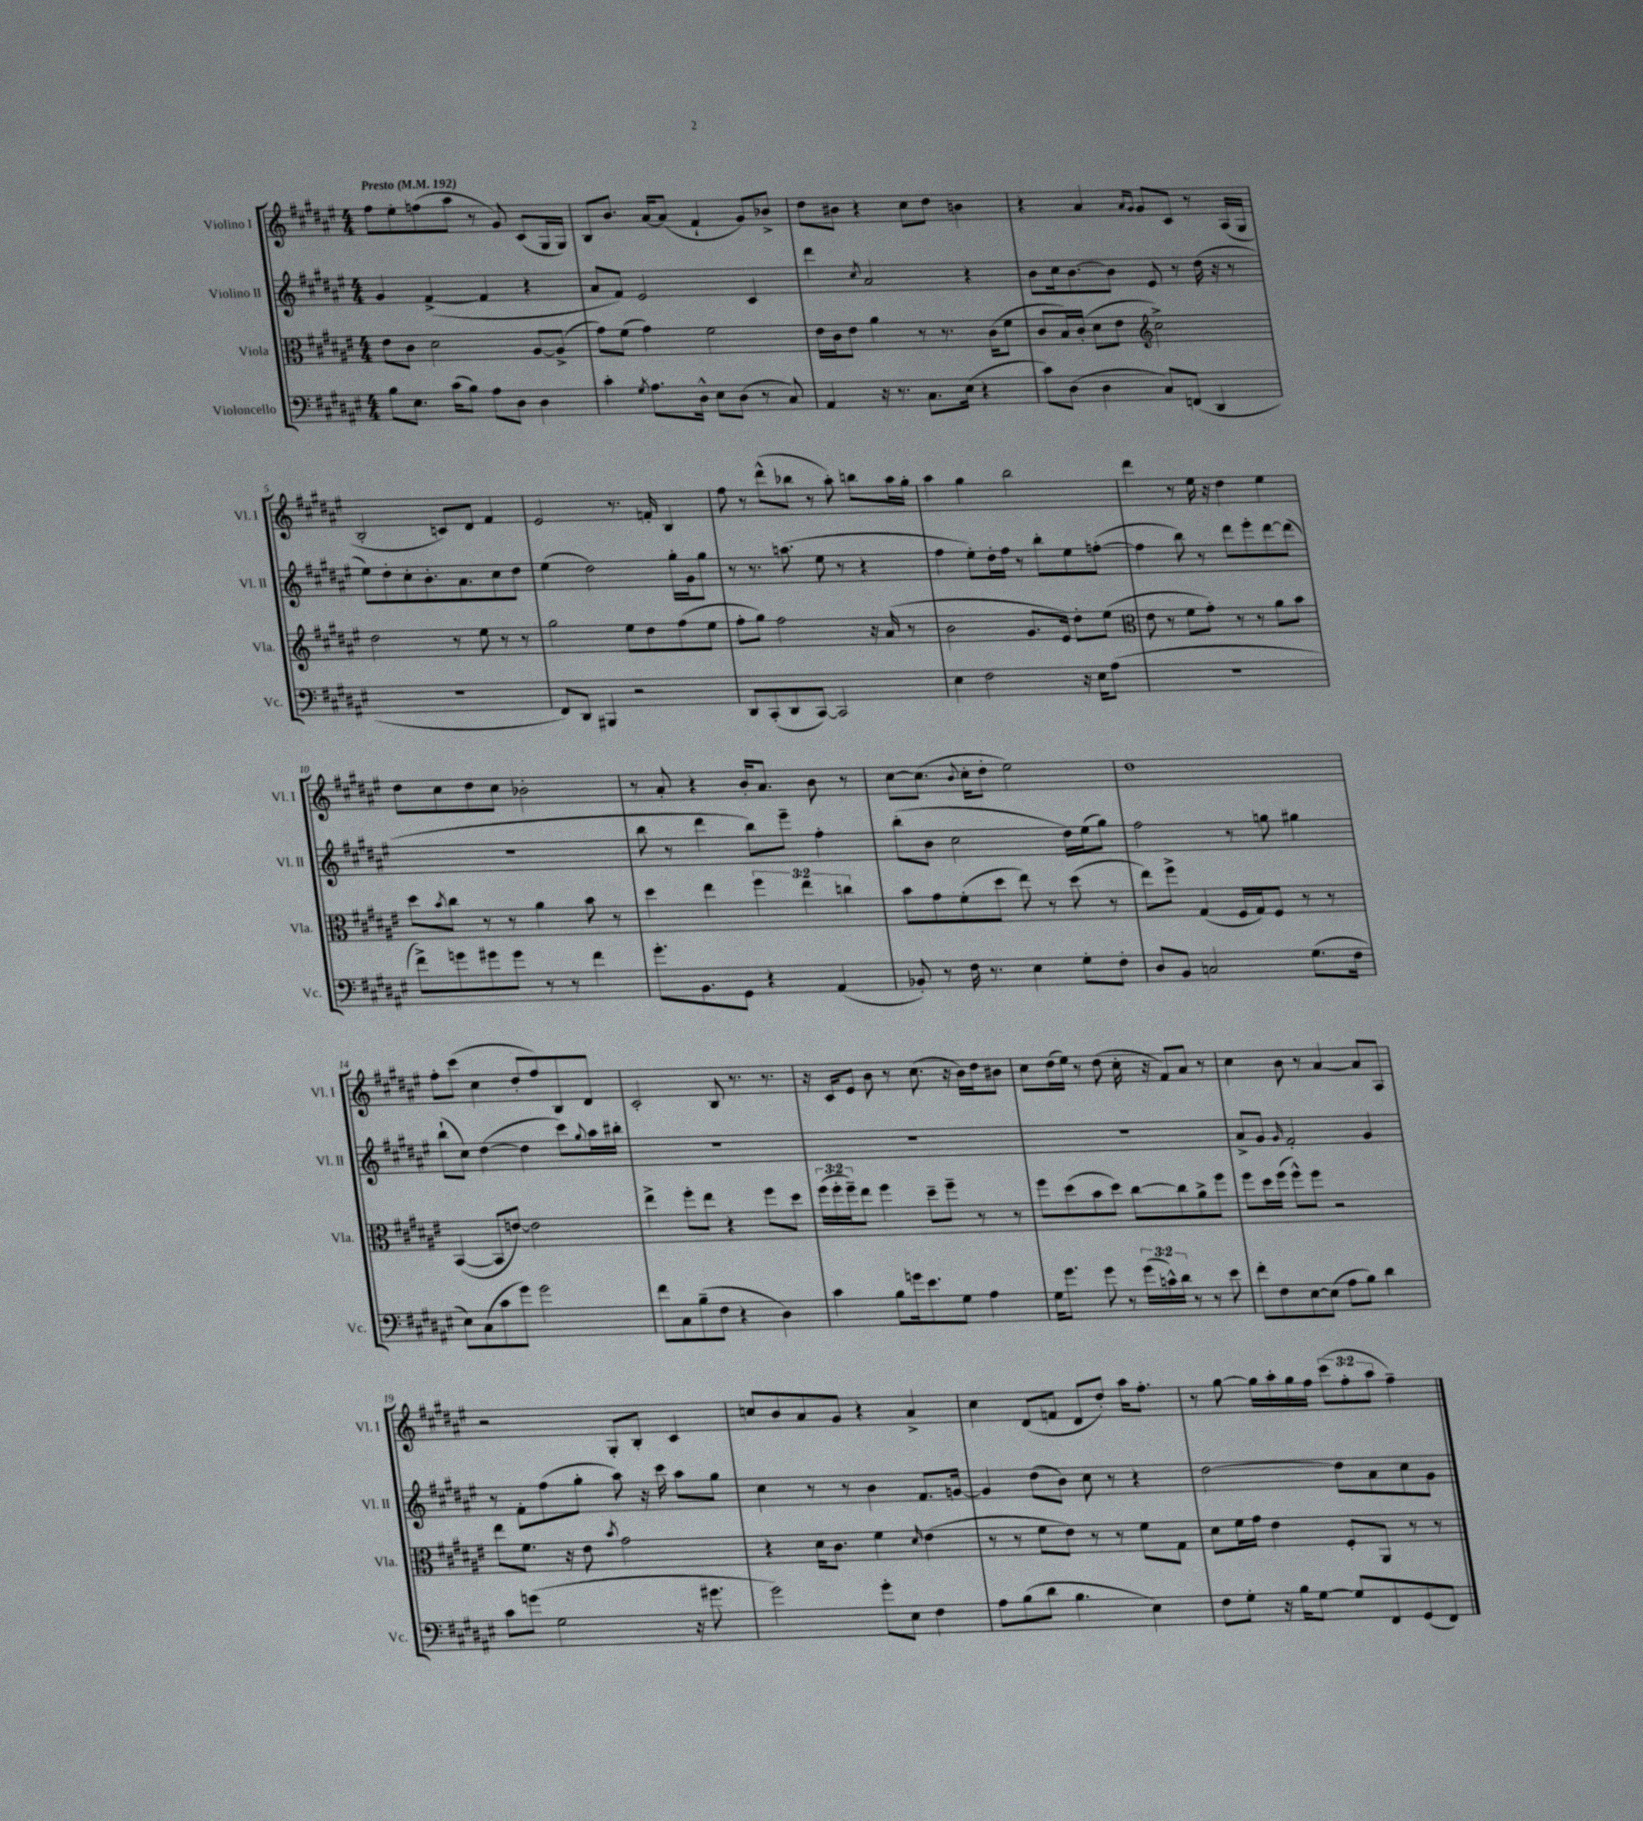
<<
\new StaffGroup <<
\new Staff = "s0" \with { instrumentName = "Violino I" shortInstrumentName = "Vl. I" } {
    \clef treble \key fis \major \numericTimeSignature \time 4/4 \override Staff.TupletNumber.text = #tuplet-number::calc-fraction-text \tempo "Presto" 4 = 192
    fis''8 eis''8-. f''8( ais''8 r8 gis'8) cis'8( gis16 gis16) |
    b8 b'8. ais'16~ ais'8( fis'4-! gis'8) bes'8-> |
    dis''8 bis'8 r4 cis''8 dis''8 b'4 |
    r4 ais'4 \grace { ais'16 gis'16 } gis'8 cis'8 r8 ais16( gis16 |
    b2-. c'8) dis'8 fis'4 |
    eis'2 r8. f'16-. b4 |
    fis''8 r8 dis'''8-^( bes''8 r8 ais''8-.) b''8 ais''16 gis''16-. |
    ais''4 gis''4 b''2 |
    dis'''4 r8 eis''16 r16 dis''4 eis''4 |
    dis''8 cis''8 dis''8 cis''8 bes'2-. |
    r8 ais'8-. r4 b'16-. ais'8. b'8 r8 |
    cis''8~ cis''8.( \appoggiatura { b'8 } cis''16-. dis''8-. eis''2) |
    dis''1 |
    fis''8-. cis'''8( cis''4 dis''8-. fis''8) b8 dis'8 |
    cis'2-. b8 r8. r8. |
    r16 cis'16 eis'8 b'8 r8 cis''8.( r16 b'16) dis''16 bis'8 |
    cis''8 dis''16( eis''16) r8 dis''8( cis''16-. r16 fis'8) ais'8 r8 |
    cis''4 b'8 r8 ais'4~ ais'8 ais8 |
    r2 gis8-. b8-. cis'4 |
    c''8 b'8 ais'8 gis'8 r4 ais'4-> |
    cis''4 dis'8( f'8 dis'8 dis''8-.) ais''16 fis''8.-. |
    r8 gis''8~ gis''16 ais''16-. gis''16 fis''16 \tuplet 3/2 { cis'''8( fis''8-. ais''8 } fis''4--) \bar "|." |
}
\new Staff = "s1" \with { instrumentName = "Violino II" shortInstrumentName = "Vl. II" } {
    \clef treble \key fis \major \numericTimeSignature \time 4/4
    gis'4 fis'4~->( fis'4 r4 |
    ais'8 fis'8) eis'2 cis'4 |
    dis'''4 \acciaccatura { cis''8 } ais'2 r4 |
    b'8 cis''16 b'8.~ b'8 eis'8 r8 dis''16( r16 r8 |
    eis''8) dis''8-. cis''8-. b'8.-. ais'8. cis''8 dis''8 |
    eis''4( dis''2) gis''16-. gis'16 gis''8 |
    r8 r8. a''8.( eis''8 r8 r4 |
    fis''4 eis''8-.) dis''16-. fis''16 r8 b''8-. eis''8 f''8~-.( |
    f''4 b''8) r8 dis'''8 eis'''8-. dis'''8~ dis'''8( |
    R1 |
    b''8 r8 dis'''4 b''8) eis'''8-- fis''4-. |
    b''8-.( b'8 cis''2 dis''16) eis''16( gis''8) |
    fis''2 r8 g''8 gis''4 |
    b''8-!( cis''8) dis''4~( dis''4 cis'''8) \appoggiatura { gis''8 } ais''16 bis''16-. |
    R1 |
    R1 |
    R1 |
    ais'8-> gis'8 \grace { gis'16 } fis'2-. gis'4 |
    r8 fis'8-. fis''8( gis''8-. ais''8) r16 cis'''16 ais''8 gis''8 |
    cis''4 r8 r8 b'4 fis'8. g'16~ |
    g'4 dis''8( b'8) cis''8 r8 r4 |
    dis''2~ dis''8 ais'8 cis''8 gis'8 \bar "|." |
}
\new Staff = "s2" \with { instrumentName = "Viola" shortInstrumentName = "Vla." } {
    \clef alto \key fis \major \numericTimeSignature \time 4/4 \override Staff.TupletNumber.text = #tuplet-number::calc-fraction-text
    eis'8 cis'8 dis'2 ais8~ ais8->( |
    gis'8) fis'8( gis'4) fis'2 |
    eis'16 cis'16 eis'8 ais'4 r8 r8. cis'16( fis'8 |
    cis'8 b16) cis'16-.( dis'8 eis'8 \clef treble cis''2->) |
    dis''2 r8 eis''8 r8 r8 |
    gis''2 eis''8 dis''8 fis''8( eis''8 |
    fis''8-. gis''8) fis''2 r16 ais'16( r8 |
    b'2 gis'8. eis'16) dis''8-. eis''8( |
    \clef alto eis'8 r8 fis'8 gis'8-.) r8 r8 ais'8 b'8 |
    dis''8 \acciaccatura { b'8 } cis''8 r8 r8 ais'4 b'8 r8 |
    dis''4 eis''4 \tuplet 3/2 { fis''4 eis''4 c''4 } |
    b'8 gis'8 fis'8-.( dis''8 eis''8) r8 dis''8( r8 |
    eis''8) fis''8-> gis4( fis16 gis16) fis8 r8 r8 |
    b,4~( b,8 e'8~) e'2 |
    eis''4-> fis''8-. eis''8 r4 fis''8 dis''8 |
    \tuplet 3/2 { fis''16( fis''16-. fis''16--) } eis''8 fis''4 dis''8-- fis''8-- r8 r8 |
    fis''8 dis''8( b'8 dis''8) cis''8~ cis''8 ais'8-> fis''8 |
    fis''8 dis''16 fis''16( fis''8-^) fis''8 r2 |
    eis''8 fis'8. r16 eis'8 \acciaccatura { b'8 } gis'2 |
    r4 dis'16 cis'8. fis'4 \grace { dis'16 } eis'4( |
    r8 r8 fis'8 eis'8) r8 r8 fis'8 gis8 |
    dis'8 fis'16 gis'16 eis'4 fis8-. ais,8 r8 r8 \bar "|." |
}
\new Staff = "s3" \with { instrumentName = "Violoncello" shortInstrumentName = "Vc." } {
    \clef bass \key fis \major \numericTimeSignature \time 4/4 \override Staff.TupletNumber.text = #tuplet-number::calc-fraction-text
    b8 eis8. cis'16( b8) ais8 dis8 dis4 |
    cis'4-. \acciaccatura { gis8 } ais8. dis16-^ eis8 dis8( r8 cis8) |
    ais,4 r16 r8. cis8. eis16( r4 |
    cis'8) dis8( dis4 cis8) f,8( dis,4 |
    R1 |
    fis,8) dis,8 bis,,4 r2 |
    dis,8 cis,8-.( dis,8 cis,8~) cis,2 |
    eis4 fis2 r16 eis16 ais8( |
    R1 |
    fis'8->) g'8 gis'8 gis'8 r8 r8 fis'4 |
    gis'8.-. b,8. gis,8 r4 ais,4( |
    bes,8-.) r8 fis16 r8. eis4 gis8-. fis8-. |
    dis8 b,8 c2 gis8.( fis16 |
    eis8) cis8( cis'8 gis'8) gis'2 |
    fis'8 cis8 b8--( fis8 r4 dis4) |
    cis'4 b8 g'16 eis'8. gis8 ais4 |
    gis16 gis'8. gis'8 r8 \tuplet 3/2 { gis'16( c'16-^) dis'16 } r8 r8 eis'8 |
    fis'8-. fis8 eis8~ eis8( ais8 b8) dis'4 |
    cis'8 g'8( gis2 r16 gis'8. |
    gis'2) gis'8-. eis8 fis4 |
    ais8 b8( dis'8 b4. eis4) |
    fis8 gis8-. r16 b16 gis8~ gis8 fis,8 gis,8( fis,8) \bar "|." |
}
>>
>>
